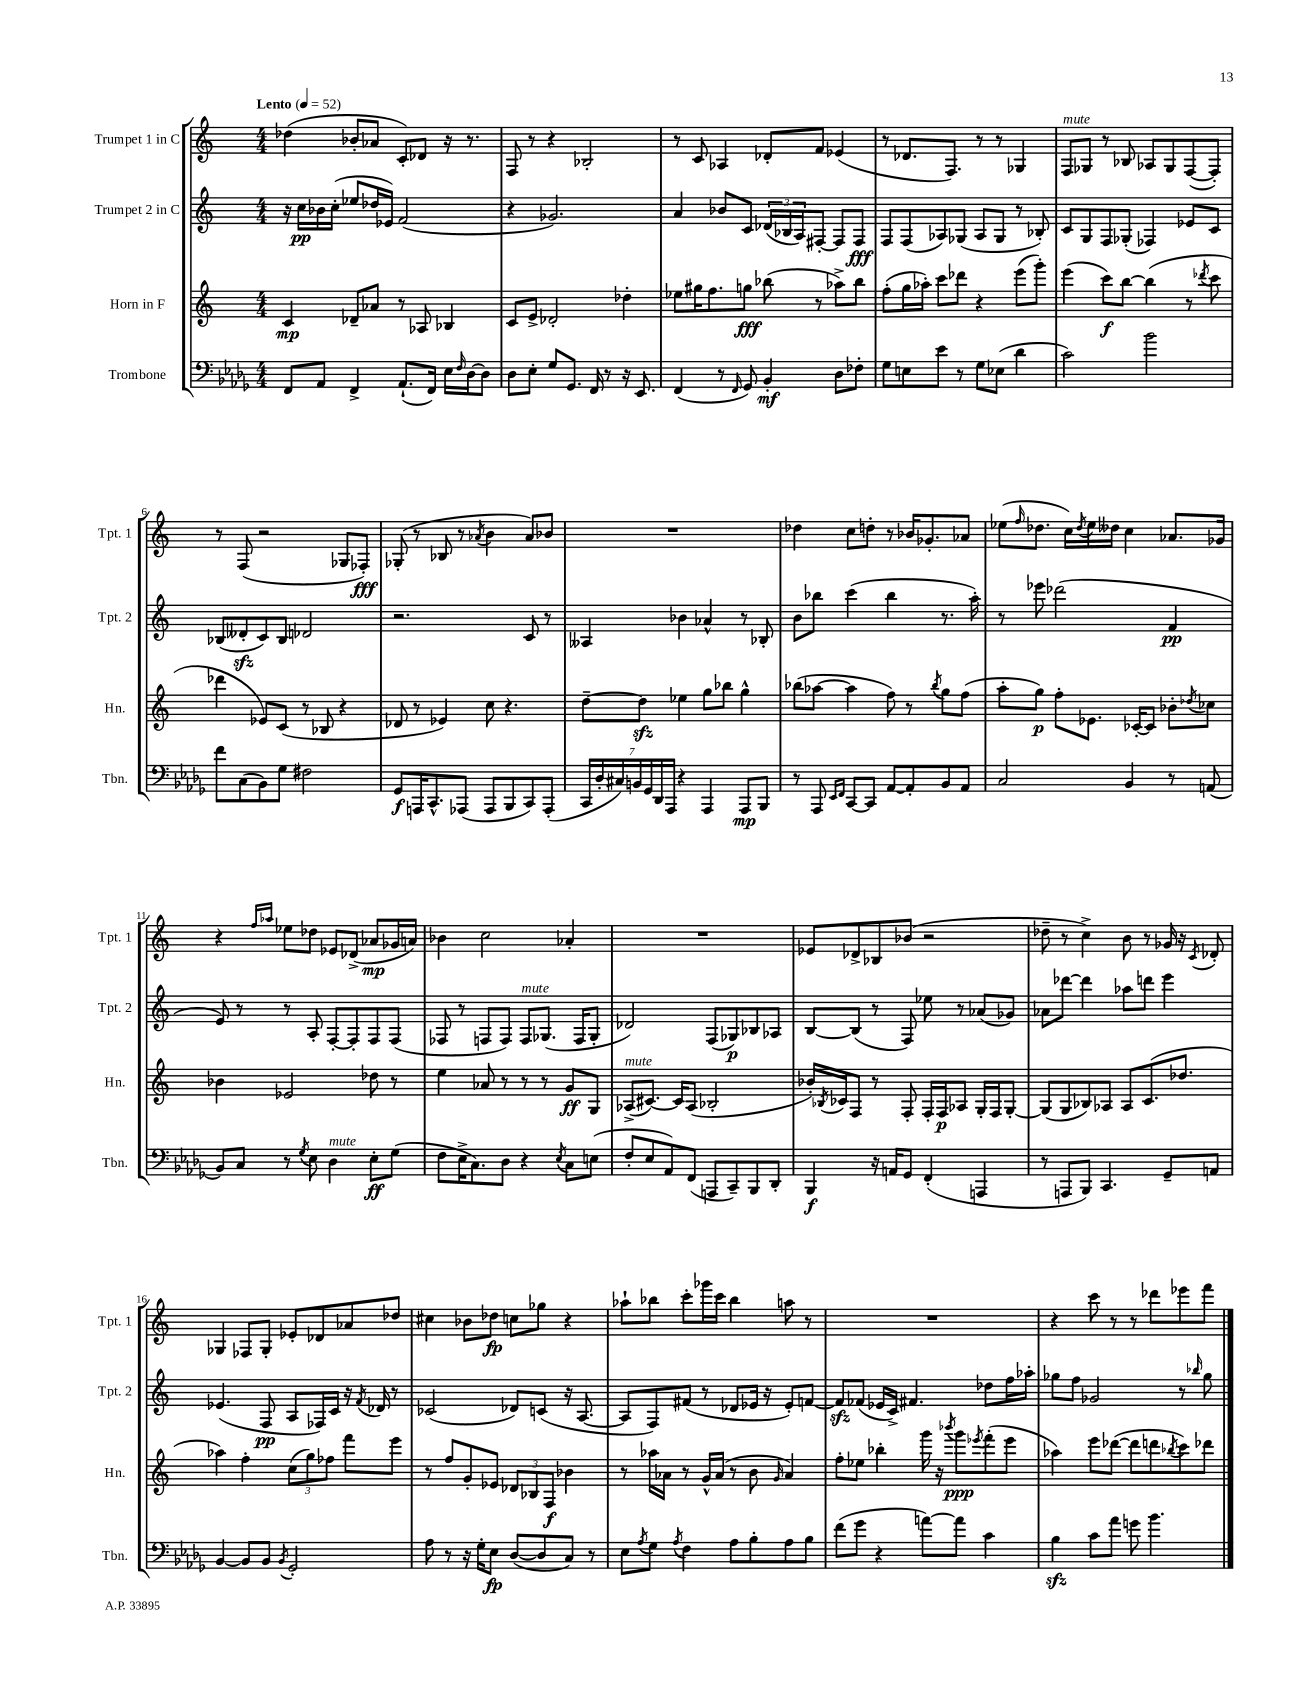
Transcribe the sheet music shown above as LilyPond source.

<<
\new StaffGroup <<
\new Staff = "s0" \with { instrumentName = "Trumpet 1 in C" shortInstrumentName = "Tpt. 1" } {
    \clef treble \key c \major \numericTimeSignature \time 4/4 \tempo "Lento" 4 = 52
    des''4( bes'8-. aes'8 c'8-.) des'8 r16 r8. |
    f8 r8 r4 bes2-. |
    r8 c'8 aes4 des'8-. f'8 ees'4( |
    r8 des'8. f8.) r8 r8 ges4 |
    f8^\markup { \italic "mute" } ges8 r8 bes8 aes8 ges8 f8~( f8-.) |
    r8 f8( r2 ges8 fes8-.\fff) |
    ges8-.( r8 bes8 r8 \acciaccatura { aes'8 } b'4 aes'8) bes'8 |
    R1 |
    des''4 c''8 d''8-. r8 bes'16 ges'8.-. aes'8 |
    ees''8( \grace { f''16 } des''8. c''16) \acciaccatura { des''8 } ees''16 deses''16 c''4 aes'8. ges'16 |
    r4 \grace { f''16 aes''16 } ees''8 des''8 ees'8 des'8->( aes'8\mp ges'16 a'16) |
    bes'4 c''2 aes'4-. |
    R1 |
    ees'8 des'8-> bes8 bes'8( r2 |
    des''8-- r8 c''4->) b'8 r8 ges'16 r16 \acciaccatura { c'8 } des'8-. |
    ges4 fes8 ges8-. ees'8-. des'8 aes'8 des''8 |
    cis''4 bes'8 des''8\fp c''8 ges''8 r4 |
    aes''8-! bes''8 c'''8-. ges'''16 c'''16 bes''4 a''8 r8 |
    R1 |
    r4 c'''8 r8 r8 des'''8 ees'''8 f'''8 \bar "|." |
}
\new Staff = "s1" \with { instrumentName = "Trumpet 2 in C" shortInstrumentName = "Tpt. 2" } {
    \clef treble \key c \major \numericTimeSignature \time 4/4
    r16 c''16\pp bes'16 c''16-.( ees''8 des''16 ees'16) f'2( |
    r4 ges'2.) |
    a'4 bes'8 c'8 \tuplet 3/2 { des'16( bes16 a16) } fis8~-. fis8 fis8\fff |
    f8 f8( aes8) ges8( aes8 ges8 r8 bes8-.) |
    c'8 g8 f8 ges8-.( fes4) ees'8 c'8 |
    bes8( deses'8-.\sfz c'8) bes8 des'2 |
    r2. c'8 r8 |
    aeses4 bes'4 aes'4-^ r8 bes8-. |
    b'8 bes''8 c'''4( bes''4 r8. a''16-.) |
    r8 ees'''8 des'''2( f'4\pp |
    e'8) r8 r8 a8-. f8~-. f8-. f8 f8( |
    fes8 r8 f8 f8) f8^\markup { \italic "mute" } ges8.( f16 ges8-. |
    des'2) f8( ges8\p) bes8 aes8 |
    b8~ b8( r8 f8) ees''8 r8 aes'8( ges'8) |
    aes'8 des'''8~ des'''4 aes''8 d'''8 e'''4 |
    ees'4.( f8\pp a8 fes16) c'16 r16 \acciaccatura { f'8 } des'16 r8 |
    ces'2( des'8) c'8( r16 a8.~ |
    a8 f8) fis'8( r8 des'8 ees'16 r16 ees'8-.) f'8~ |
    f'8\sfz fes'8( ees'16 c'16->) fis'4. des''8 f''16 aes''16-. |
    ges''8 f''8 ges'2 r8 \grace { bes''16 } ges''8 \bar "|." |
}
\new Staff = "s2" \with { instrumentName = "Horn in F" shortInstrumentName = "Hn." } {
    \clef treble \key c \major \numericTimeSignature \time 4/4
    c'4\mp des'8-- aes'8 r8 aes8 bes4 |
    c'8 e'8-> des'2-. des''4-. |
    ees''8 gis''16 f''8. g''8\fff bes''8( r8 aes''8->) bes''8 |
    f''8-.( g''16 aes''16-.) c'''8 des'''8 r4 e'''8( g'''8-.) |
    e'''4( c'''8\f) b''8~ b''4( r8 \acciaccatura { des'''8 } c'''8 |
    des'''4 ees'8) c'8( r8 bes8 r4 |
    des'8 r8 ees'4) c''8 r4. |
    d''8~-- d''8\sfz ees''4 g''8 bes''8 g''4-^ |
    bes''8( aes''8~ aes''4 f''8) r8 \acciaccatura { bes''8 } g''8 f''8( |
    a''8-. g''8\p) f''8-. ees'8. ces'16~-. ces'8 bes'8-. \acciaccatura { des''8 } ces''8 |
    bes'4 ees'2 des''8 r8 |
    e''4 aes'8 r8 r8 r8 g'8\ff g8 |
    aes8->^\markup { \italic "mute" }( cis'8.~) cis'16 aes8( bes2-. |
    bes'16-.) \acciaccatura { bes8 } ces'16 f8 r8 f8-. f16-. f16\p aes8 g16-. f16 g8~-. |
    g8( g8 bes8) aes8 aes8 c'8.( des''8. |
    aes''4) f''4-. \tuplet 3/2 { c''8( g''8) fes''8 } f'''8 e'''8 |
    r8 f''8 g'8-. ees'8 \tuplet 3/2 { des'8 bes8 f8\f } bes'4 |
    r8 aes''16 aes'16 r8 g'16-^ aes'16( r8 b'8 \grace { g'16 } aes'4) |
    f''8-. ees''8 bes''4-. g'''16 r16 \acciaccatura { bes'''8 } g'''8\ppp \acciaccatura { ees'''8 } f'''8-.( ees'''8 |
    aes''4) e'''8 des'''8~( des'''8 d'''8 \acciaccatura { bes''8 } c'''8) des'''8 \bar "|." |
}
\new Staff = "s3" \with { instrumentName = "Trombone" shortInstrumentName = "Tbn." } {
    \clef bass \key des \major \numericTimeSignature \time 4/4
    f,8 aes,8 f,4-> aes,8.-!( f,16) ees16 \grace { f16 } des16~ des8 |
    des8 ees8-. ges8 ges,8. f,16 r8 r16 ees,8. |
    f,4( r8 \grace { f,16 } ges,8) bes,4-.\mf des8 fes8-. |
    ges8 e8 ees'8 r8 ges8 ees8( des'4 |
    c'2) bes'2 |
    f'8 c8( bes,8) ges8 fis2 |
    ges,8\f a,,16 c,8.-^ aes,,8( aes,,8 bes,,8 c,8) aes,,8-.( |
    \tuplet 7/4 { c,16 des16-. cis16) b,16 ges,16 des,16 aes,,16 } r4 aes,,4 aes,,8\mp bes,,8 |
    r8 aes,,8 \grace { ees,16 f,16 } c,8~ c,8 aes,8~ aes,8-. bes,8 aes,8 |
    c2 bes,4 r8 a,8( |
    bes,8) c8 r8 \acciaccatura { ges8 } ees8 des4^\markup { \italic "mute" } ees8-.\ff ges8( |
    f8 ees16-> c8.) des8 r4 \acciaccatura { ees8 } c8 e8( |
    f8-. ees8 aes,8) f,8( a,,8 c,8--) bes,,8 des,8-. |
    bes,,4\f r16 a,16 ges,8 f,4-.( a,,4 |
    r8 a,,8 bes,,8) c,4. ges,8-- a,8 |
    bes,4~ bes,8 bes,8 \acciaccatura { bes,8 } ges,2-. |
    aes8 r8 r16 ges16-. ees8\fp des8~( des8 c8) r8 |
    ees8 \acciaccatura { aes8 } ges8 \acciaccatura { aes8 } f4 aes8 bes8-. aes8 bes8 |
    f'8( ges'8 r4 a'8~) a'8 c'4 |
    bes4\sfz c'8 aes'8 g'8 bes'4. \bar "|." |
}
>>
>>
